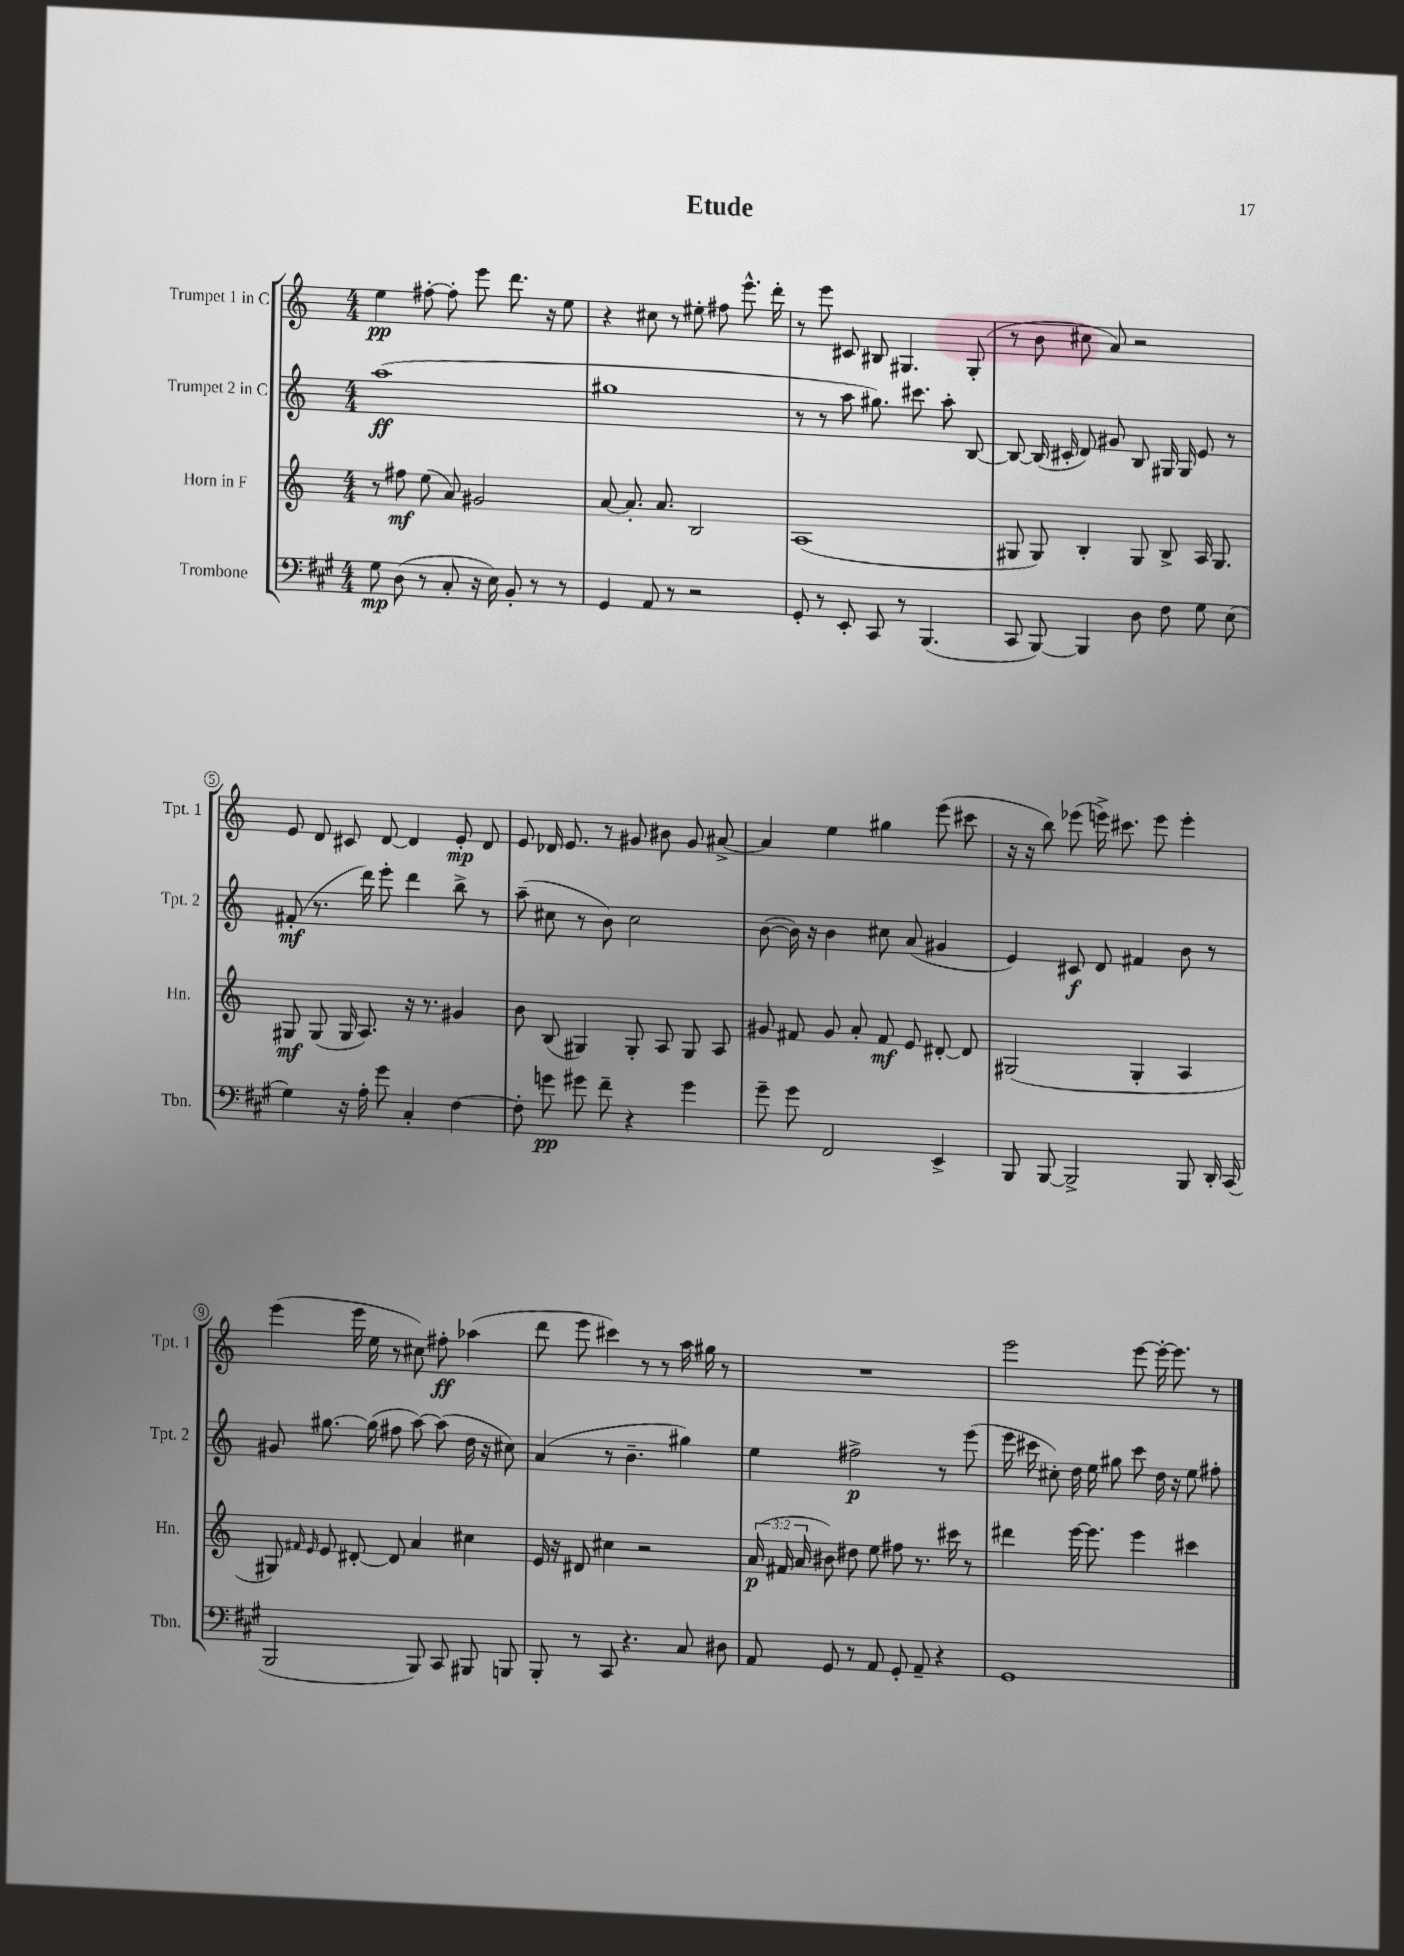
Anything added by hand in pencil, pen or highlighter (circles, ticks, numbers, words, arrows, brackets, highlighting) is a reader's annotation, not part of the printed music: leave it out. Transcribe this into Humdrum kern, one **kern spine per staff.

**kern	**dynam	**kern	**dynam	**kern	**dynam	**kern	**dynam
*part4	*part4	*part3	*part3	*part2	*part2	*part1	*part1
*staff4	*staff4	*staff3	*staff3	*staff2	*staff2	*staff1	*staff1
*I"Trombone	*	*I"Horn in F	*	*I"Trumpet 2 in C	*	*I"Trumpet 1 in C	*
*I'Tbn.	*	*I'Hn.	*	*I'Tpt. 2	*	*I'Tpt. 1	*
*clefF4	*	*clefG2	*	*clefG2	*	*clefG2	*
*k[f#c#g#]	*	*k[]	*	*k[]	*	*k[]	*
*M4/4	*	*M4/4	*	*M4/4	*	*M4/4	*
=1	=1	=1	=1	=1	=1	=1	=1
8G#\	mp	8r	.	(1aa	ff	4ee\	pp
(8D\	.	8ff#X\	mf	.	.	.	.
8r	.	(8ee\	.	.	.	[8ff#X'\	.
8C#'/	.	8a/)	.	.	.	8ff#'\]	.
16r	.	2g#X/	.	.	.	8eee\	.
16E\)	.	.	.	.	.	.	.
8BB'/	.	.	.	.	.	8.ddd\	.
8r	.	.	.	.	.	.	.
.	.	.	.	.	.	16r	.
8r	.	.	.	.	.	8ee\	.
=2	=2	=2	=2	=2	=2	=2	=2
4GG#/	.	[8a/	.	1gg#X	.	4r	.
.	.	8.a'/]	.	.	.	.	.
8AA/	.	.	.	.	.	8cc#X\	.
.	.	8.a/	.	.	.	.	.
8r	.	.	.	.	.	8r	.
2r	.	2B/	.	.	.	8ee#X'\	.
.	.	.	.	.	.	8ff#X\	.
.	.	.	.	.	.	8.eee^^\	.
.	.	.	.	.	.	16ddd'\	.
=3	=3	=3	=3	=3	=3	=3	=3
8GG#'/	.	(1A	.	8r	.	8r	.
8r	.	.	.	8r	.	8eee\	.
8EE'/	.	.	.	8aa\	.	8c#X/	.
8CC#/	.	.	.	8.gg#X\)	.	8B#X/	.
8r	.	.	.	.	.	4.G#X/	.
.	.	.	.	8.ccc#X\	.	.	.
(4.BBB/	.	.	.	.	.	.	.
.	.	.	.	8aa'\	.	.	.
.	.	.	.	[8B/	.	(8G#'/	.
=4	=4	=4	=4	=4	=4	=4	=4
8CC#/	.	8G#X/	.	8B/_	.	8r	.
[8BBB/)	.	8G#/)	.	(16B/]	.	8b\	.
.	.	.	.	16c#X'/	.	.	.
4BBB/]	.	4B'/	.	8d/)	.	8cc#X\	.
.	.	.	.	8g#X/	.	8a/)	.
8D\	.	8G#/	.	8B/	.	2r	.
8F#\	.	8B^/	.	16G#X/	.	.	.
.	.	.	.	16G#/	.	.	.
8G#\	.	16A/	.	8e/	.	.	.
.	.	8.G#/	.	.	.	.	.
(8E\	.	.	.	8r	.	.	.
!!LO:LB:g=z
=5	=5	=5	=5	=5	=5	=5	=5
4G#\)	.	8G#X/	mf	(8f#X'/	mf	8e/	.
.	.	(8G#/	.	8.r	.	8d/	.
16r	.	16G#/	.	.	.	8c#X/	.
16A'\	.	8.A/)	.	16ddd\)	.	.	.
8g#\	.	.	.	8eee'\	.	[8d/	.
4C#'/	.	16r	.	4ddd\	.	4d/]	.
.	.	8.r	.	.	.	.	.
[4F#\	.	4g#X/	.	8bb^\	.	8e'/	mp
.	.	.	.	8r	.	8d/	.
=6	=6	=6	=6	=6	=6	=6	=6
8F#'\]	.	8b\	.	(8aa~\	.	8e/	.
8gn\	pp	(8B/	.	8cc#X\	.	16d-X/	.
.	.	.	.	.	.	8.e/	.
8g#X\	.	4G#X/)	.	8r	.	.	.
8f#~\	.	.	.	8b\)	.	8r	.
4r	.	8G#'/	.	2cc#\	.	8g#X/	.
.	.	8A/	.	.	.	8b#X\	.
4g#\	.	8G#/	.	.	.	8g#/	.
.	.	8A/	.	.	.	[8a#X^/	.
=7	=7	=7	=7	=7	=7	=7	=7
8g#~\	.	8g#X/	.	([8b\	.	4a#/]	.
8g#\	.	8f#X/	.	16b\])	.	.	.
.	.	.	.	16r	.	.	.
2FF#/	.	8g#/	.	4b\	.	4ee\	.
.	.	8a'/	.	.	.	.	.
.	.	8f#/	mf	8cc#X\	.	4gg#X\	.
.	.	8e/	.	(8a/	.	.	.
4EE^/	.	[8d#X'/	.	4g#X/	.	(8eee\	.
.	.	8d#/]	.	.	.	8ccc#X\	.
=8	=8	=8	=8	=8	=8	=8	=8
8BBB/	.	(2G#X/	.	4e/)	.	16r	.
.	.	.	.	.	.	16r	.
[8BBB/	.	.	.	.	.	8bb\)	.
2BBB^/]	.	.	.	8c#X/	f	(8eee-X\	.
.	.	.	.	8d/	.	16eeen^\)	.
.	.	.	.	.	.	8.ccc#X\	.
.	.	4G#'/	.	4f#X/	.	.	.
.	.	.	.	.	.	8eee\	.
8BBB/	.	4A/	.	8b\	.	4eee'\	.
16DD'/	.	.	.	8r	.	.	.
(16CC#/	.	.	.	.	.	.	.
!!LO:LB:g=z
=9	=9	=9	=9	=9	=9	=9	=9
2BBB/	.	8G#X/)	.	8g#X/	.	(4eee\	.
.	.	16qqf#X/	.	.	.	.	.
.	.	16qqe/	.	.	.	.	.
.	.	8e/	.	[8.gg#X\	.	.	.
.	.	[8d#X'/	.	.	.	16eee\	.
.	.	.	.	(16gg#\]	.	16ee\	.
.	.	8d#/]	.	8ff#X\	.	8r	.
8BBB/)	.	4a/	.	[8aa\)	.	8cc#X\)	.
8CC#/	.	.	.	(8aa\]	.	8ff#X'\	ff
8BBB#X/	.	4cc#X\	.	16dd\	.	(4aa-X\	.
.	.	.	.	16r	.	.	.
8BBBn/	.	.	.	8cc#X\)	.	.	.
=10	=10	=10	=10	=10	=10	=10	=10
8BBB'/	.	16e/	.	(4a/	.	8ddd\	.
.	.	16r	.	.	.	.	.
8r	.	8d#X/	.	.	.	8eee\	.
8CC#/	.	4cc#X\	.	8r	.	4ccc#X\)	.
4.r	.	.	.	4.b~\	.	.	.
.	.	2r	.	.	.	8r	.
.	.	.	.	.	.	8r	.
8C#/	.	.	.	4gg#X\)	.	16aa\	.
.	.	.	.	.	.	16gg#X\	.
8D#X\	.	.	.	.	.	8r	.
=11	=11	=11	=11	=11	=11	=11	=11
8AA/	.	(24a/	p	4ee\	.	1r	.
.	.	24f#X/	.	.	.	.	.
.	.	24a/	.	.	.	.	.
8GG#/	.	8b#X\)	.	.	.	.	.
8r	.	8dd#X\	.	2ff#X^\	p	.	.
8AA/	.	8ee\	.	.	.	.	.
8GG#'/	.	8ff#X\	.	.	.	.	.
8AA~/	.	8.r	.	.	.	.	.
4r	.	.	.	8r	.	.	.
.	.	16ccc#X\	.	.	.	.	.
.	.	8r	.	(8eee\	.	.	.
=12	=12	=12	=12	=12	=12	=12	=12
1GG#	.	4ddd#X\	.	16eee\	.	2eee\	.
.	.	.	.	16ccc#X\	.	.	.
.	.	.	.	8cc#X'\)	.	.	.
.	.	[16eee\	.	16dd\	.	.	.
.	.	8.eee\]	.	16ee\	.	.	.
.	.	.	.	8gg#X\	.	.	.
.	.	4eee\	.	8ccc#\	.	[8eee\	.
.	.	.	.	16dd\	.	16eee'\_	.
.	.	.	.	16r	.	8.eee\]	.
.	.	4ccc#X\	.	8ee\	.	.	.
.	.	.	.	8ff#X'\	.	8r	.
==	==	==	==	==	==	==	==
*-	*-	*-	*-	*-	*-	*-	*-
